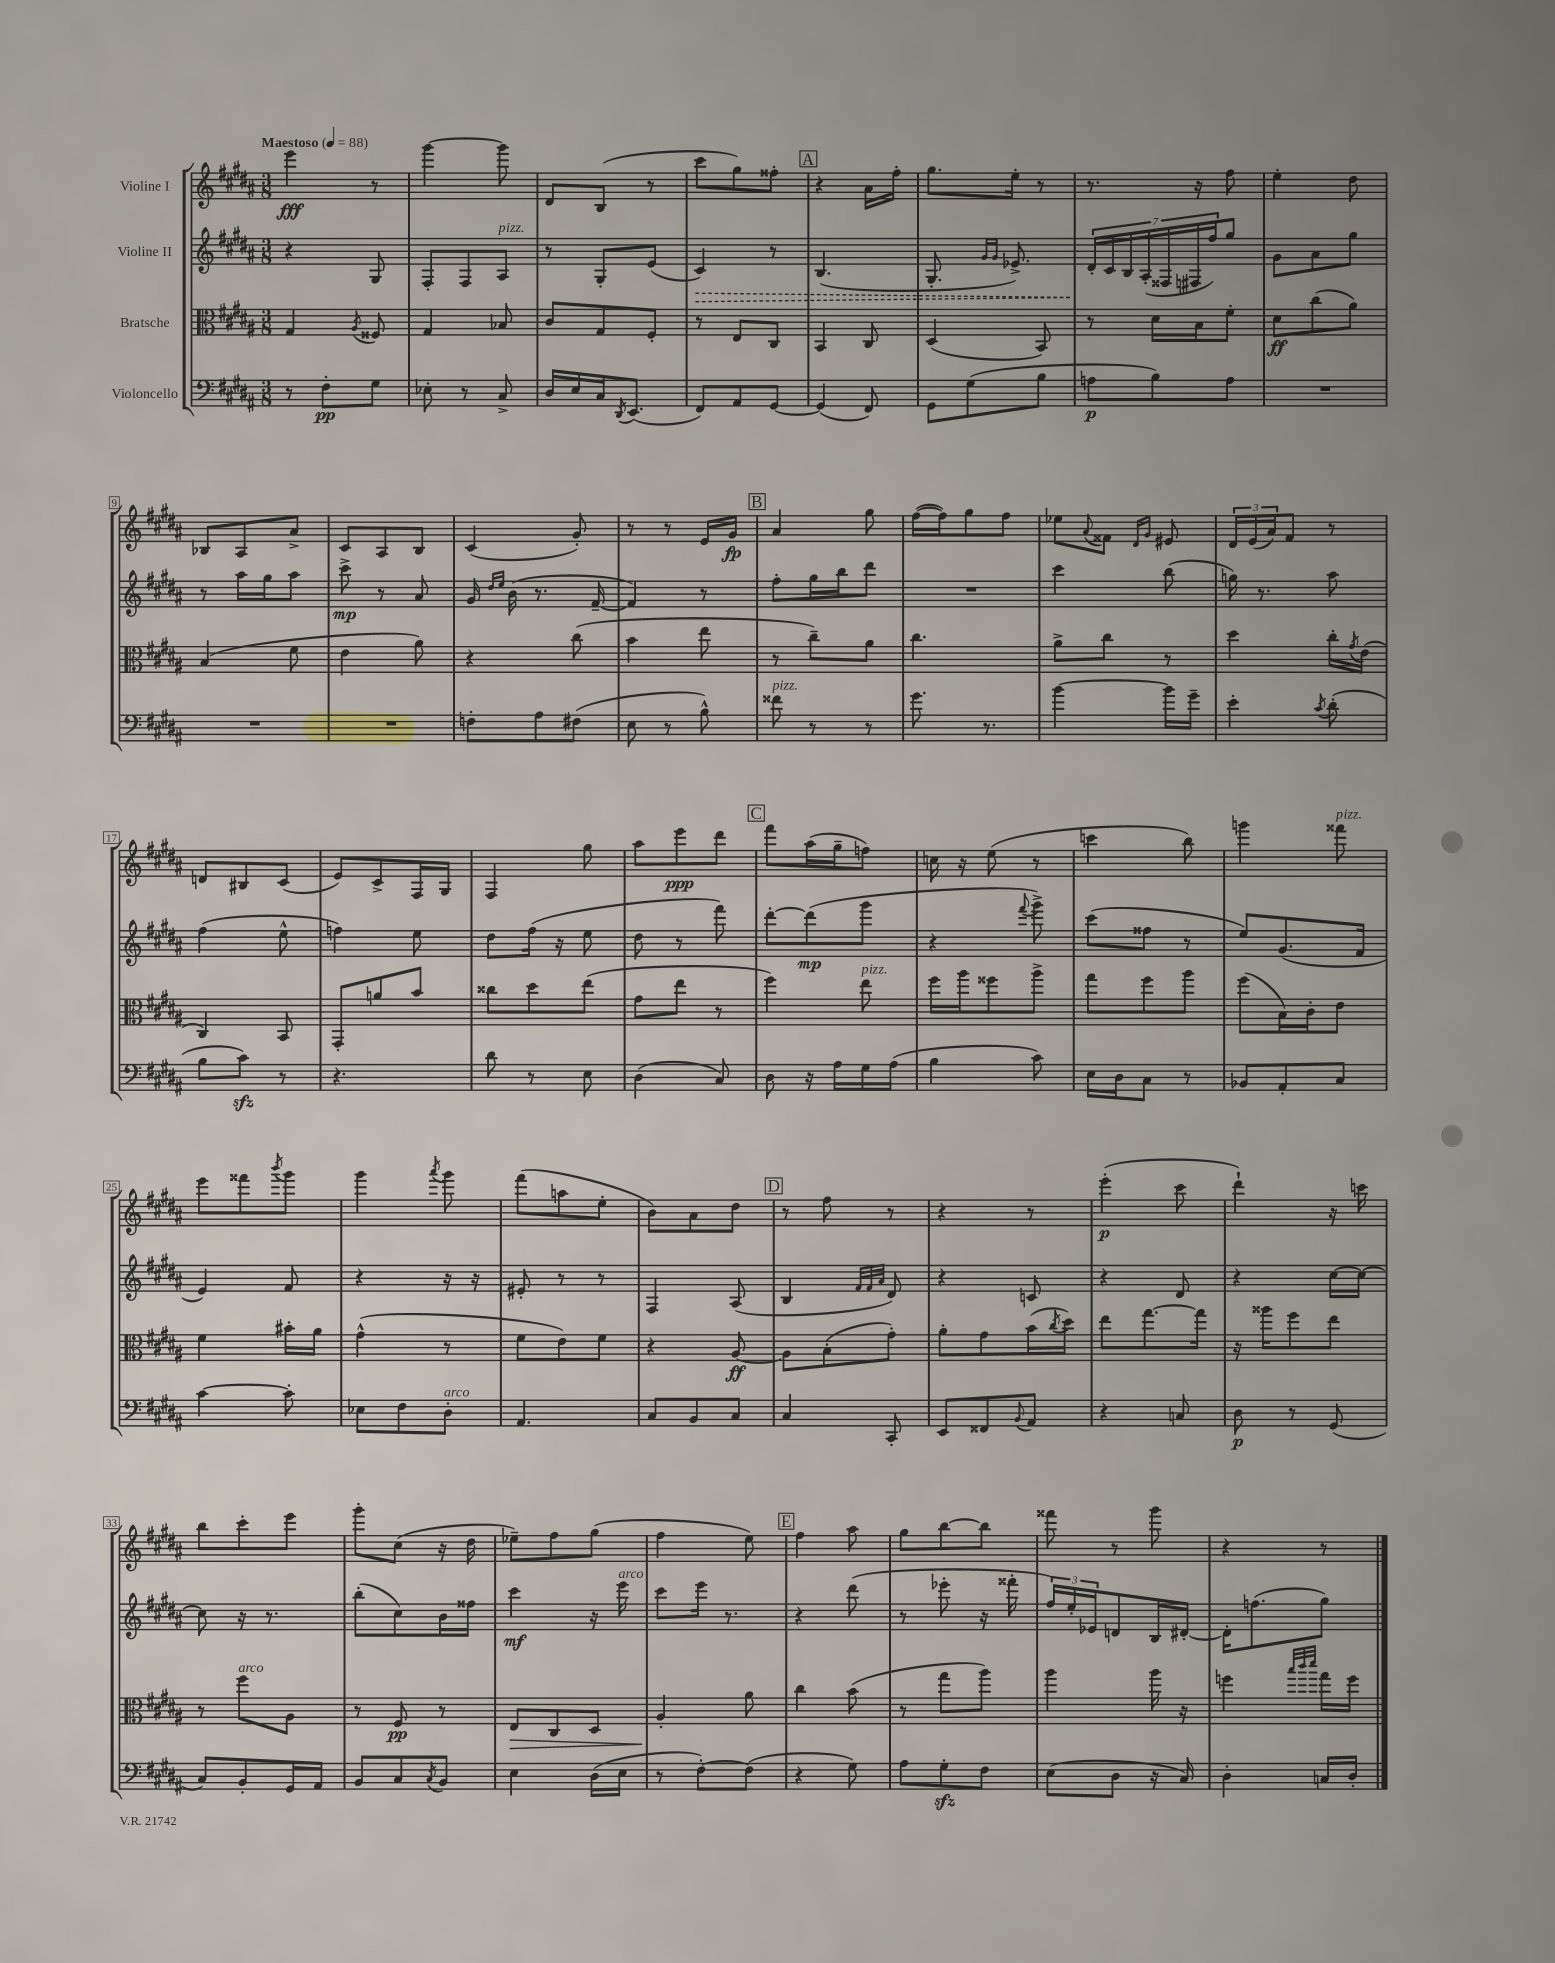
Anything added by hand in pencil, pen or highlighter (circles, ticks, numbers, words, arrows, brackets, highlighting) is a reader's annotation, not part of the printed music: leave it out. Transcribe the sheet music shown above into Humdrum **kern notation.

**kern	**kern	**kern	**kern
*staff4	*staff3	*staff2	*staff1
*clefF4	*clefC3	*clefG2	*clefG2
*k[f#c#g#d#a#]	*k[f#c#g#d#a#]	*k[f#c#g#d#a#]	*k[f#c#g#d#a#]
*M3/8	*M3/8	*M3/8	*M3/8
*MM88	*MM88	*MM88	*MM88
8r	4G#	4r	4eee
8F#'	.	.	.
.	8qA#	.	.
8G#	8F##	8G#	8r
=	=	=	=
8E-'	4G#	8F#'	[4ggg#
8r	.	8F#	.
8C#^	8B-	8A#	8ggg#]
=	=	=	=
16D#	8c#	8r	8d#
16E	.	.	.
16C#	8G#	8G#'	(8B
8qDD#	.	.	.
(8.EE	.	.	.
.	8F#'	(8e	8r
=	=	=	=
8FF#)	8r	4c#)	8ccc#
8AA#	8E	.	8gg#)
[8GG#	8C#	8r	8ff##'
=	=	=	=
(4GG#]	4BB	(4.B	4r
8FF#)	8C#	.	16a#
.	.	.	16ff#'
=	=	=	=
8GG#	(4D#	8.G#'	8.gg#
(8G#	.	.	.
.	.	16qqg#	.
.	.	16qqg#	.
.	.	8.e-^)	16ee'
8B	8BB)	.	8r
=	=	=	=
8A	8r	28d#'	8.r
.	.	28c#	.
.	.	28B	.
.	.	(28A#'	.
8B)	16d#	.	.
.	.	28F##	.
.	.	28F#	.
.	16B	.	16r
.	.	28ff#)	.
8A	8f#'	8gg#	8ff#
=	=	=	=
4.r	8d#	8g#	4ee'
.	(8cc#	8a#	.
.	8a#)	8gg#	8dd#
=	=	=	=
4.r	(4B	8r	8B-
.	.	16aa#	8A#
.	.	16gg#	.
.	8f#	8aa#	8a#^
=	=	=	=
4.r	4e	8ccc#^	8c#
.	.	8r	8A#
.	8a#)	8a#	8B
=	=	=	=
8F'	4r	16g#	(4c#
.	.	16qqdd#	.
.	.	16qqee	.
.	.	(16b	.
8A#	.	8.r	.
(8F#	(8cc#	.	8g#')
.	.	[16f#~	.
=	=	=	=
8E	4b	4f#])	8r
8r	.	.	8r
8B^^)	8ee	8r	16e
.	.	.	16g#
=	=	=	=
8f##	8r	8ff#'	4a#
8r	8cc#~)	16gg#	.
.	.	16bb	.
8r	8a#	8ddd#	8gg#
=	=	=	=
8.g#	4.cc#	4.r	([16ff#
.	.	.	16ff#])
.	.	.	8gg#
8.r	.	.	.
.	.	.	8ff#
=	=	=	=
[4b	8a#^	4ccc#	8ee-
.	.	.	8qqa#
.	8cc#	.	8f##
.	.	.	16qqd#
.	.	.	16qqg#
16b]	8r	(8bb	8e#
16g#~	.	.	.
=	=	=	=
4e'	4dd#	16gg)	24d#
.	.	.	(24e
.	.	8.r	.
.	.	.	24a#)
.	.	.	8f#
8qc#	.	.	.
(8d#'	16cc#'	8aa#	8r
.	8qg#	.	.
.	(16e	.	.
=	=	=	=
8B	4C#)	(4ff#	8d
8c#)	.	.	8B#
8r	8BB	8ee^^	(8c#
=	=	=	=
4.r	8GG#'	4ff)	8e)
.	8a	.	8c#^
.	8b	8ee	16F#
.	.	.	16G#
=	=	=	=
8d#	8cc##	8dd#	4F#
8r	8dd#	(16ff#	.
.	.	16r	.
8E	(8ee	8ee	8gg#
=	=	=	=
(4D#	8g#	8dd#	8aa#
.	8ee	8r	8eee
8C#)	8r	8fff#)	8ddd#
=	=	=	=
8D#	4ff#)	[8ddd#'	8fff#
16r	.	(8ddd#]	(16aa#
16A#	.	.	16gg#~
16G#	8ee	8ggg#	8ff)
(16A#	.	.	.
=	=	=	=
4B	16ff#	4r	16cc
.	16aa#	.	16r
.	8ff##	.	(8ee
.	.	8qqfff#	.
8c#)	8aa#^	8ggg#^)	8r
=	=	=	=
16E	8gg#	(8ccc#	4ccc
16D#	.	.	.
8C#	8ff#	8ff##	.
8r	8aa#	8r	8bb)
=	=	=	=
8BB-	(8ff#	8ee)	4ggg
8AA#'	16B)	(8.g#	.
.	16c#'	.	.
8C#	8e	.	8fff##
.	.	16f#	.
=	=	=	=
[4c#	4f#	4e)	8eee
.	.	.	8fff##
.	.	.	8qbbb
8c#']	16b#'	8f#	8ggg#
.	16a#	.	.
=	=	=	=
8E-	(4g#^^	4r	4ggg#
8F#	.	.	.
.	.	.	8qaaa#
8D#'	8r	16r	8ggg#
.	.	16r	.
=	=	=	=
4.AA#	8f#	8e#'	(8fff#
.	8e)	8r	8aa
.	8f#	8r	8ee'
=	=	=	=
8C#	4r	4F#	8b)
8BB	.	.	8a#
8C#	[8A#	(8A#	8dd#
=	=	=	=
4C#	8A#]	4B	8r
.	(8B'	.	8ff#
.	.	32qqf#	.
.	.	32qqf#	.
.	.	32qqa#	.
8CC#'	8g#')	8d#)	8r
=	=	=	=
8EE	8a#'	4r	4r
8FF##	8g#	.	.
8qqBB	.	.	.
8AA#	(16b	8c	8r
.	8qcc#	.	.
.	16dd#)	.	.
=	=	=	=
4r	8ee	4r	(4eee'
.	[8.gg#	.	.
8C	.	8d#	8ccc#
.	16gg#]	.	.
=	=	=	=
8D#	16r	4r	4ddd#`)
.	16aa##	.	.
8r	8ff#	.	.
(8GG#	8ee	[16cc#	16r
.	.	16cc#_	16ccc
=	=	=	=
8C#)	8r	8cc#]	8bb
8BB'	8ff#	16r	8ccc#'
.	.	8.r	.
16GG#	8A#	.	8eee
16AA#	.	.	.
=	=	=	=
8BB	8r	(8bb'	8ggg#'
8C#	8F#	8cc#)	(8cc#
8qC#	.	.	.
8BB	8r	16b	16r
.	.	16ff##	16dd#
=	=	=	=
4E	8E	4ccc#	8ee-~)
.	8C#	.	8ff#
(16D#	8D#	16r	(8gg#
16E	.	16eee	.
=	=	=	=
8r	4A#'	8ccc#	4ff#
[8F#')	.	16eee	.
.	.	8.r	.
(8F#]	8a#	.	8ee)
=	=	=	=
4r	4cc#	4r	4ff#
8G#)	(8b	(8ddd#	8aa#
=	=	=	=
8A#	8r	8r	8gg#
8G#'	8gg#	8eee-'	[8bb
8F#	8aa#)	16r	8bb]
.	.	16fff##'	.
=	=	=	=
(8E	4aa#	24ff#)	8fff##
.	.	24ee'	.
.	.	24e-	.
8D#	.	8d	8r
16r	16aa#	16B	8ggg#
16C#)	16r	[16d#'	.
=	=	=	=
4D#'	4ff	16d#']	4r
.	.	(8.ff	.
.	32qqbb	.	.
.	32qqccc#	.	.
.	32qqddd#	.	.
16C	16gg#	8gg#)	8r
16D#'	16ff	.	.
==	==	==	==
*-	*-	*-	*-
